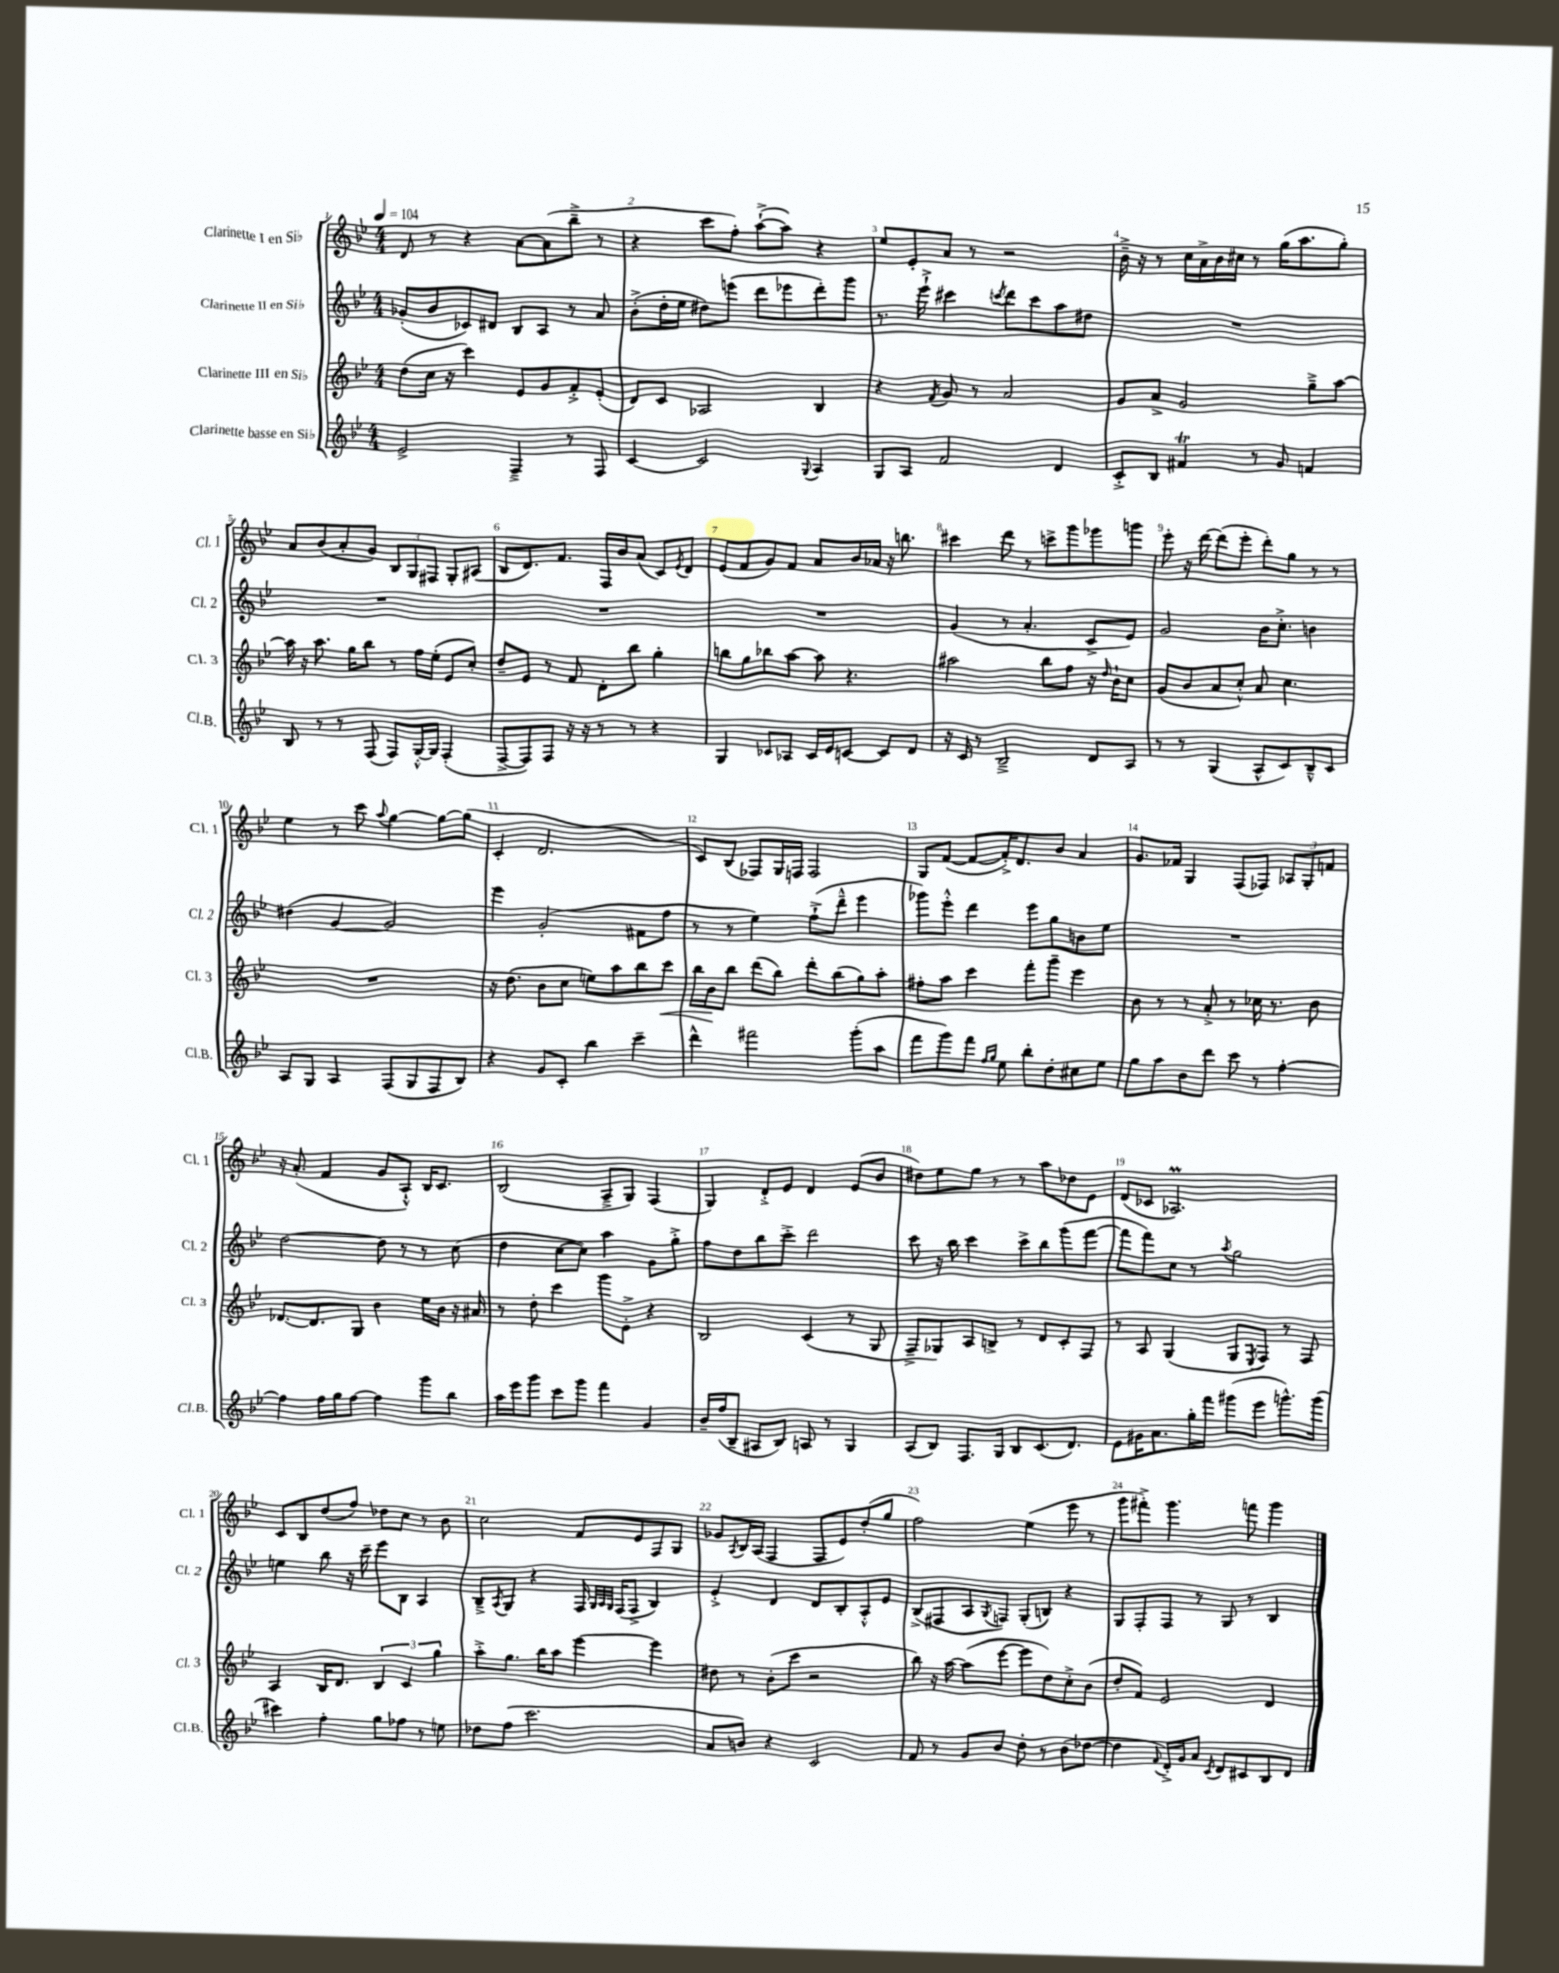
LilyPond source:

<<
\new StaffGroup <<
\new Staff = "s0" \with { instrumentName = "Clarinette I en Sib" shortInstrumentName = "Cl. 1" } {
    \clef treble \key bes \major \numericTimeSignature \time 4/4 \tempo 4 = 104
    d'8 r8 r4 a'8~ a'8( bes''8---> r8 |
    r4 c'''8 f''8-.) a''8~-!->( a''8) r4 |
    ees''8 ees'8-. a'8 r8 r2 |
    bes'16---> r16 r8 c''16 a'16-> bes'16 cis''16 r8 g''16( a''8. g''8-.) |
    a'8 bes'8( a'8-. g'8) \tuplet 3/2 { bes8 g8 fis8 } g8-. ais8( |
    bes8 d'8.) f'8. f16 bes'16 a'8( c'8) \acciaccatura { ees'8 } d'8 |
    ees'8( f'8 g'8) f'8 a'8 bes'16 aes'16 r16 b''8. |
    cis'''4 d'''8 r8 c'''8-> g'''8 ges'''8 g'''8 |
    ees'''8-. r16 d'''16~ d'''8( ees'''8-. d'''8-.) g''8 r8 r8 |
    ees''4 r8 c'''8 \appoggiatura { a''8 } g''4~ g''8~ g''8( |
    c'4-. d'2. |
    c'8) bes8( fes8) g16 f16 f2 |
    g8 f'8~( f'8~ f'16-.->) d'8. bes'8 a'4 |
    g'8. fes'16 g4 f8( fes8) \tuplet 3/2 { aes8 g8-. f'8 } |
    r16 a'8.-.( f'4 g'8 a8-!-^) bes16 c'8. |
    bes2( a8---> g8) f4( |
    g4) d'8-.-> ees'8 d'4 ees'8( bes'8 |
    dis''8) ees''8 g''8 r8 r8 a''8 des''8 ees'8 |
    d'8( ces'8 aes2.\prall) |
    c'8 bes8 d''8( f''8) des''8 c''8 r8 bes'8 |
    c''2 f'8 ees'8 f8 g8 |
    ges'8 \acciaccatura { a8 } bes16 a16( f4 f8 ees'8) d''8-.( g''8 |
    f''2) ees''4( ees'''8 r8 |
    g'''8 fis'''8-.->) g'''4. f'''8 g'''4 \bar "|." |
}
\new Staff = "s1" \with { instrumentName = "Clarinette II en Sib" shortInstrumentName = "Cl. 2" } {
    \clef treble \key bes \major \numericTimeSignature \time 4/4
    ges'8-.( bes'8 ces'8) dis'8 bes8 a8 r8 a'8 |
    bes'8-.->( d''16-. ees''16 dis''8) e'''8( d'''8 ees'''8 d'''8-.) g'''8 |
    r8. ees'''16-!-> cis'''4 \acciaccatura { c'''8 } d'''8 c'''8 a''8 dis''8 |
    R1 |
    R1 |
    R1 |
    R1 |
    g'4( r8 a'4.-. c'8-> ees'8) |
    g'2 bes'16 c''8.-.-> b'4 |
    dis''4( g'4~ g'2) |
    ees'''4 g'2-.( fis'8 f''8 |
    r8 r8 ees''4) f''8-!->( d'''8---^ ees'''4 |
    ges'''8) ees'''8-.-^ d'''4 ees'''8 g''8 b'8 ees''8 |
    R1 |
    d''2~ d''8 r8 r8 c''8( |
    d''4 c''8~ c''8) a''4 g'8 g''8-.-> |
    f''8 d''8 bes''8 c'''8-.-> d'''2 |
    c'''8 r16 bes''16 c'''4 c'''8-> bes''8 g'''8( f'''8~ |
    f'''8 f'''8) c''8 r8 \acciaccatura { a''8 } g''2 |
    e''4 bes''8 r16 c'''16-- ees'''8 bes8 a4 |
    bes8---> \acciaccatura { a8 } g8 r4 f16 \grace { g32 a32 g32 } f16( f8-> bes4) |
    ees'4-.-> d'4 d'8 bes8-. a8-.-^ ees'8 |
    bes8->( fis8 a8 \acciaccatura { g8 } f8) g8-.( b8) r4 |
    g8 f8-. f8 r8 g8 r8 bes4 \bar "|." |
}
\new Staff = "s2" \with { instrumentName = "Clarinette III en Sib" shortInstrumentName = "Cl. 3" } {
    \clef treble \key bes \major \numericTimeSignature \time 4/4
    d''8( c''16 r16 c'''4) ees'8 g'8 f'8-.-> ees'8-.( |
    d'8) c'8 aes2 bes4 |
    r4 \acciaccatura { f'8 } g'8 r8 a'2 |
    g'8 a'8-> g'2 g''8---> a''8~ |
    a''16 r16 a''8. g''16 bes''8 r8 f''16 ees''16-.( ees'8 c''8-.) |
    d''8-- ees'8 r8 f'8 d'8-. bes''8 g''4-. |
    b''8 g''8 bes''8 a''8~ a''8 r4. |
    ais''2 bes''8 f''8 r16 \grace { d''16 } bes'16-! c''8 |
    g'8( bes'8 a'8 c''8-.-^) a'8 c''4. |
    R1 |
    r16 d''8.( bes'8 c''8 e''8) a''8 bes''8 c'''8\< |
    bes''16 bes'16\! bes''8 d'''8( bes''8) d'''8-. bes''8( g''8) a''8-. |
    fis''8-. a''8 c'''4 f'''8-. g'''8-- ees'''4 |
    bes'8 r8 r8 a'8-.-> r8 ces''16 r8. bes'8 |
    des'8.~ des'8. g8 bes'4 ees''16 bes'16 r16 ais'16 |
    r8 d''8-. c'''4 g'''8 ees'8-.-> r4 |
    bes2 c'4( r8 g8 |
    f8---> ges8) a8 b8-> r8 d'8 c'8-. f8 |
    r8 a8 g4( g8 \acciaccatura { ees8 } f8) r8 f8 |
    a4 bes16 d'8. \tuplet 3/2 { bes4 c'4 g''4 } |
    a''8-.-> g''8. bes''16 a''8 ees'''4~ ees'''4 |
    dis''8 r8 bes'8-.( c'''8 r2 |
    bes''8) r16 a''16~ a''8( ees'''8~ ees'''8 d''8) c''8-.-> bes'8( |
    d''8-. f'8) ees'2 d'4 \bar "|." |
}
\new Staff = "s3" \with { instrumentName = "Clarinette basse en Sib" shortInstrumentName = "Cl.B." } {
    \clef treble \key bes \major \numericTimeSignature \time 4/4
    ees'2-> f4---> r8 f8 |
    c'4~ c'2 \appoggiatura { g8 } a4 |
    g8 a8 f'2 d'4 |
    c'8-.-> bes8 fis'4\trill r8 g'8 f'4 |
    bes8 r8 r8 f8( f8) g16~-.-^ g16 f4-.( |
    f8~-> f8) f8 r16 r16 r8 r8 r4 |
    g4 ces'8 aes8 ces'16 ees'16 c'8~ c'8 d'8 |
    r16 c'16 r8 bes2---> d'8 a8 |
    r8 r8 g4( a8-^ c'8) bes8---^ c'8 |
    a8 g8 a4 f8( g8 f8 bes8) |
    r4 g'8 c'8-. bes''4 c'''4-- |
    d'''4-^ fis'''2 g'''8-.( a''8 |
    f'''8 g'''8) f'''8 \grace { f''16 g''16 } ees''8 bes''8-. d''8-. cis''8 ees''8 |
    g''8 a''8 bes'8 d'''8 c'''8 r8 f''4~-. |
    f''4 f''16 g''16 f''8~ f''4 g'''8 bes''8 |
    a''16 ees'''16 g'''8 c'''8 g'''8 f'''4 g'4 |
    bes'16-- f''16( bes8-- ais8 bes8) a8 r8 g4 |
    a8( bes8) f8. g16 bes8 c'8.( d'8.) |
    ees'8 gis'16 a'8. g''16-. f'''16 gis'''8( ees'''8 g'''8.-^) g'''16( |
    cis'''4) f''4-. g''8 fes''8 r8 e''8 |
    des''8 f''8( c'''2. |
    a'8 b'8) r4 c'2 |
    f'8 r8 g'8 bes'8 d''8-. r8 bes'8( des''8~ |
    des''4 \appoggiatura { f'8 } d'16-.->) g'16 a'8 \acciaccatura { c'8 } d'8 cis'8 bes8 d'8 \bar "|." |
}
>>
>>
\layout { \context { \Score \override BarNumber.break-visibility = ##(#f #t #t) barNumberVisibility = #all-bar-numbers-visible } }
